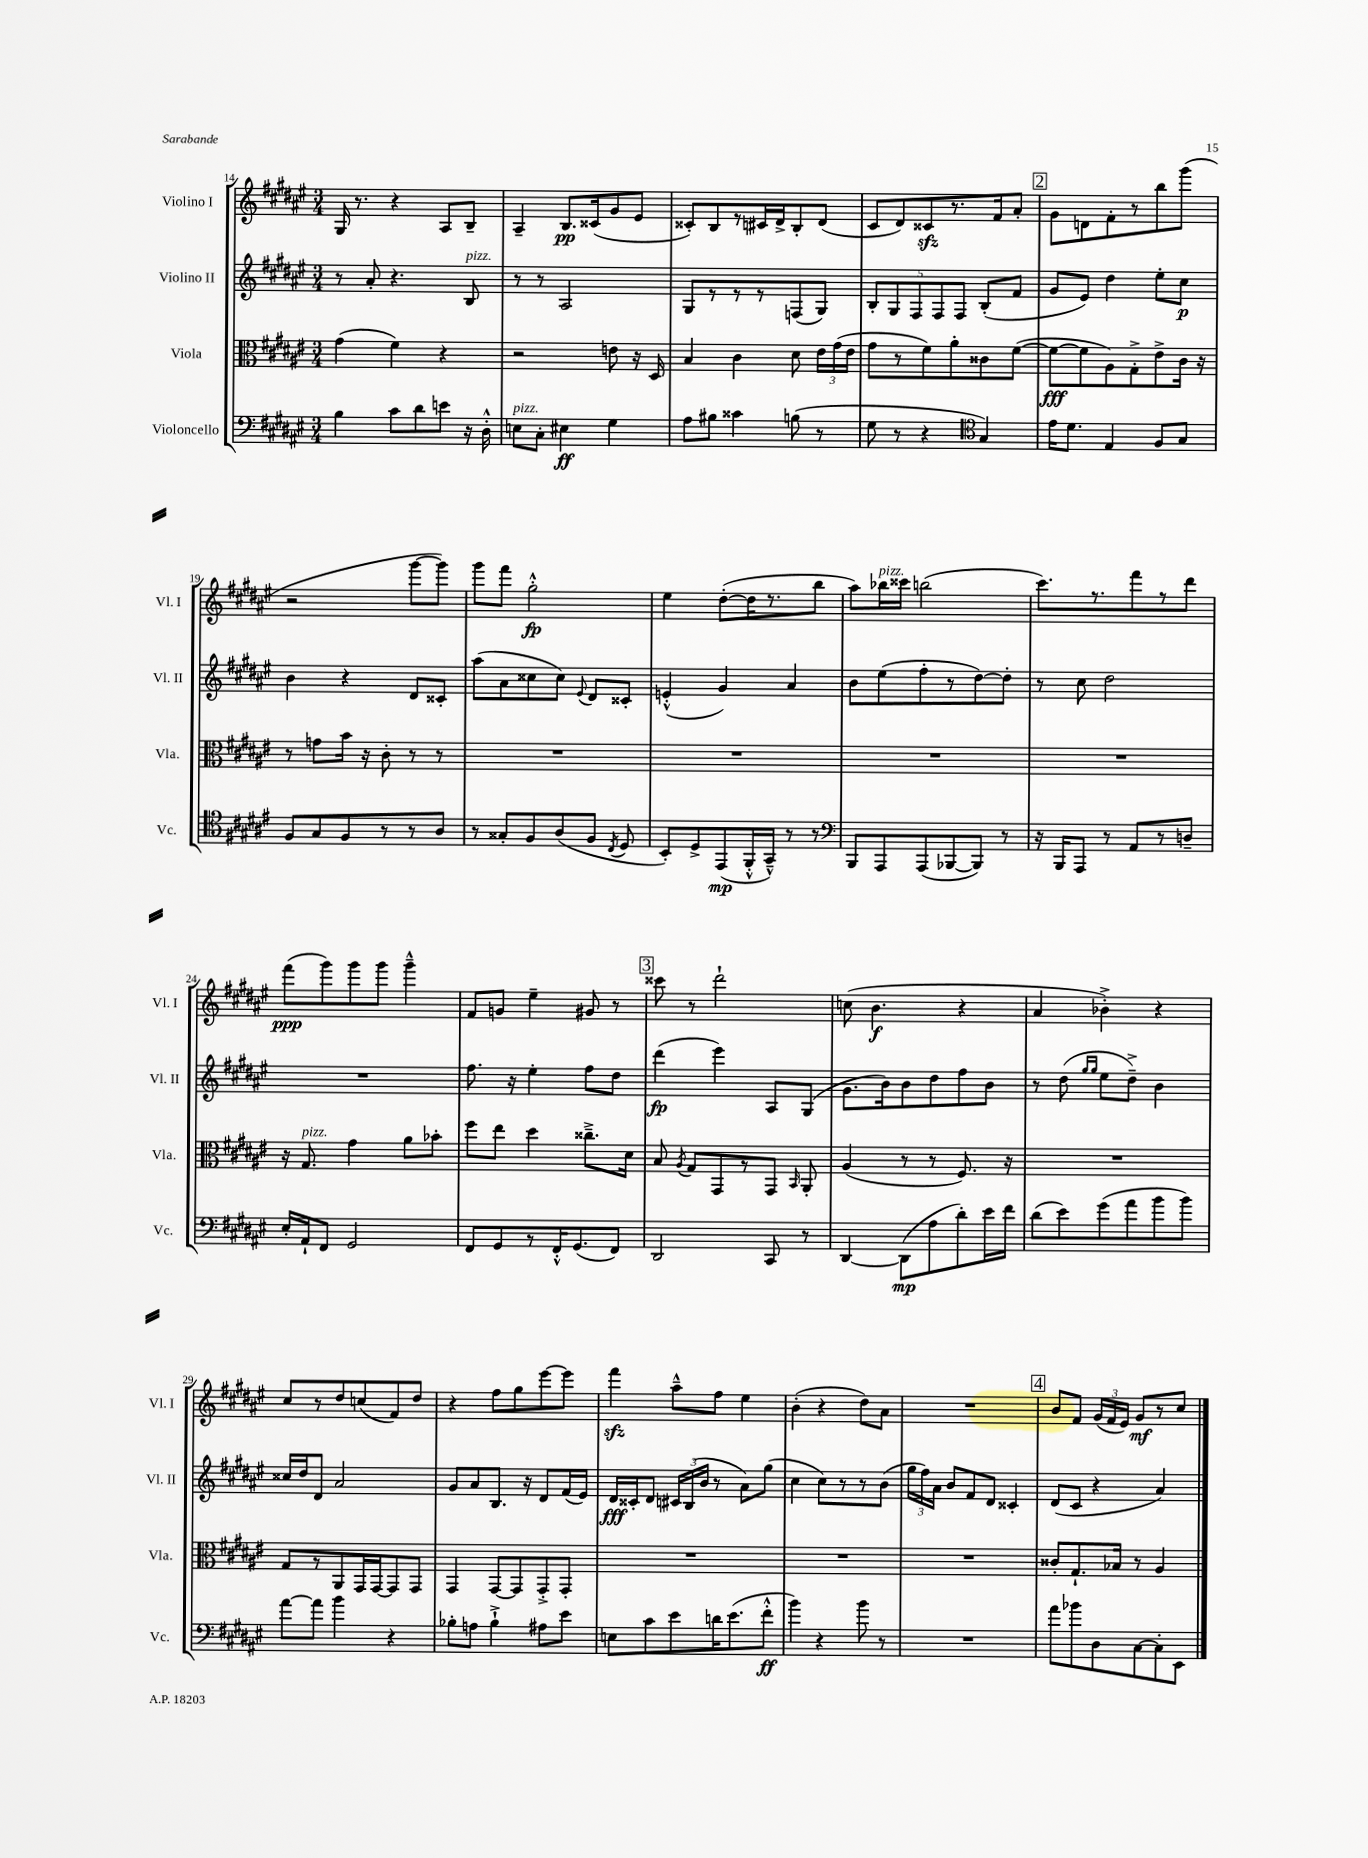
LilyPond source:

<<
\new StaffGroup <<
\new Staff = "s0" \with { instrumentName = "Violino I" shortInstrumentName = "Vl. I" } {
    \clef treble \key fis \major \numericTimeSignature \time 3/4
    \autoBeamOff gis16 r8. r4 ais8[ b8]-- |
    ais4-- b8.[\pp cisis'16( gis'8 eis'8] |
    cisis'8[-.) b8 r8 cis'16 dis'16-> b8-. dis'8]( |
    cis'8[ dis'8) cisis'8\sfz r8. fis'16 ais'8]-. |
    \mark \markup { \box "2" } gis'8[ d'8 fis'8-. r8 b''8 gis'''8]( |
    r2 gis'''8[~ gis'''8]) |
    gis'''8[ fis'''8] gis''2-.-^\fp |
    eis''4 dis''8[~-.( dis''16 r8. b''8] |
    ais''8[) bes''16^\markup { \italic "pizz." } cisis'''16] b''2( |
    cis'''8.[) r8. fis'''8 r8 dis'''8] |
    fis'''8[\ppp( gis'''8) gis'''8 gis'''8] gis'''4---^ |
    fis'8[ g'8] eis''4-- gis'8 r8 |
    \mark \markup { \box "3" } cisis'''8 r8 dis'''2-! |
    c''8( b'4.\f r4 |
    ais'4 bes'4-.->) r4 |
    cis''8[ r8 dis''8 c''8( fis'8) dis''8] |
    r4 fis''8[ gis''8 eis'''8~ eis'''8] |
    fis'''4\sfz ais''8[---^ fis''8] eis''4 |
    b'4-.( r4 dis''8[) ais'8] |
    R2. |
    \mark \markup { \box "4" } b'8[ fis'8] \tuplet 3/2 { gis'16[( fis'16 eis'16]) } gis'8[\mf r8 cis''8] \bar "|." |
}
\new Staff = "s1" \with { instrumentName = "Violino II" shortInstrumentName = "Vl. II" } {
    \clef treble \key fis \major \numericTimeSignature \time 3/4
    \autoBeamOff r8 ais'8-. r4. b8^\markup { \italic "pizz." } |
    r8 r8 ais2 |
    gis8[ r8 r8 r8 f8( gis8]) |
    \tuplet 5/4 { b8[-. gis8 fis8 fis8 fis8] } b8[-.( fis'8] |
    \mark \markup { \box "2" } gis'8[ eis'8]) dis''4 eis''8[-. cis''8]\p |
    b'4 r4 dis'8[ cisis'8]-. |
    ais''8[( ais'8 cisis''8 cisis''8]) \appoggiatura { eis'8 } dis'8[ cisis'8]-. |
    e'4-.-^( gis'4) ais'4 |
    b'8[ eis''8( fis''8-. r8 dis''8~) dis''8]-. |
    r8 cis''8 dis''2 |
    R2. |
    fis''8. r16 eis''4-. fis''8[ dis''8] |
    \mark \markup { \box "3" } dis'''4\fp( eis'''4) ais8[ gis8]( |
    gis'8.[ b'16) b'8 dis''8 fis''8 b'8] |
    r8 dis''8( \grace { gis''16[ gis''16] } eis''8[ dis''8]--->) b'4 |
    cisis''16[ dis''16 dis'8] ais'2 |
    gis'8[ ais'8 b8.] r16 dis'8[ fis'16( eis'16]) |
    dis'16[\fff cisis'16-. dis'8] \tuplet 3/2 { cis'16[ b16( b'16] } r8 ais'8[) gis''8]( |
    cis''4 cis''8[) r8 r8 b'8]( |
    \tuplet 3/2 { gis''16[ fis''16) ais'16] } b'8[ fis'8 dis'8] cisis'4-. |
    \mark \markup { \box "4" } dis'8[( cis'8] r4 ais'4) \bar "|." |
}
\new Staff = "s2" \with { instrumentName = "Viola" shortInstrumentName = "Vla." } {
    \clef alto \key fis \major \numericTimeSignature \time 3/4
    \autoBeamOff gis'4( fis'4) r4 |
    r2 e'8 r16 dis16 |
    b4 cis'4 dis'8 \tuplet 3/2 { eis'16[ gis'16( eis'16] } |
    gis'8[ r8 fis'8) ais'8-. cisis'8 fis'8]~( |
    \mark \markup { \box "2" } fis'8[~\fff fis'8 ais8) gis8-.-> eis'8-> cis'16] r16 |
    r8 g'8[ b'16] r16 cis'8-. r8 r8 |
    R2. |
    R2. |
    R2. |
    R2. |
    r16 gis8.^\markup { \italic "pizz." } gis'4 ais'8[ bes'8]-. |
    fis''8[ eis''8] dis''4 cisis''8.[---> dis'16] |
    \mark \markup { \box "3" } b8 \acciaccatura { ais8 } gis8[ gis,8 r8 gis,8] \grace { b,16 } ais,8-. |
    ais4( r8 r8 fis8.) r16 |
    R2. |
    gis8[ r8 ais,8 gis,16 gis,16~ gis,8 gis,8] |
    gis,4 gis,8[~ gis,8 gis,8-.-> gis,8]-. |
    R2. |
    R2. |
    R2. |
    \mark \markup { \box "4" } cisis'8[-. gis8.-! bes16] r8 ais4 \bar "|." |
}
\new Staff = "s3" \with { instrumentName = "Violoncello" shortInstrumentName = "Vc." } {
    \clef bass \key fis \major \numericTimeSignature \time 3/4
    \autoBeamOff b4 cis'8[ dis'8 e'8] r16 dis16-.-^ |
    e8[^\markup { \italic "pizz." } cis8]-. eis4\ff gis4 |
    ais8[ bis8] cisis'4 b8( r8 |
    gis8 r8 r4 \clef tenor gis4) |
    \mark \markup { \box "2" } eis'16[ dis'8.] eis4 fis8[ gis8] |
    fis8[ gis8 fis8 r8 r8 ais8] |
    r8 gisis8[-. fis8 ais8( fis8] \acciaccatura { cis8 } dis8 |
    b,8[-.) dis8-> eis,8\mp( fis,16-.-^ gis,16]---^) r8 r8 |
    \clef bass b,,8[ ais,,8 ais,,8( bes,,8~ bes,,8]) r8 |
    r16 b,,16[ ais,,8] r8 ais,8[ r8 d8]-- |
    eis16[-. ais,16-! fis,8] gis,2 |
    fis,8[ gis,8 r8 fis,16-.-^ gis,8.( fis,8]) |
    \mark \markup { \box "3" } dis,2 cis,8 r8 |
    dis,4~ dis,8[\mp( ais8 dis'8-.) eis'16 fis'16] |
    dis'8[( eis'8) gis'8( ais'8 b'8 b'8]) |
    ais'8[~ ais'8] b'4 r4 |
    bes8[-. a8] bes4-!-> ais8[ eis'8] |
    e8[ cis'8 eis'8 d'16 eis'8.( fis'8]-.-^\ff |
    b'4) r4 b'8 r8 |
    R2. |
    \mark \markup { \box "4" } ais'8[ bes'8 dis8 cis8~ cis8-. eis,8] \bar "|." |
}
>>
>>
\layout { \context { \Score currentBarNumber = #14 } }
